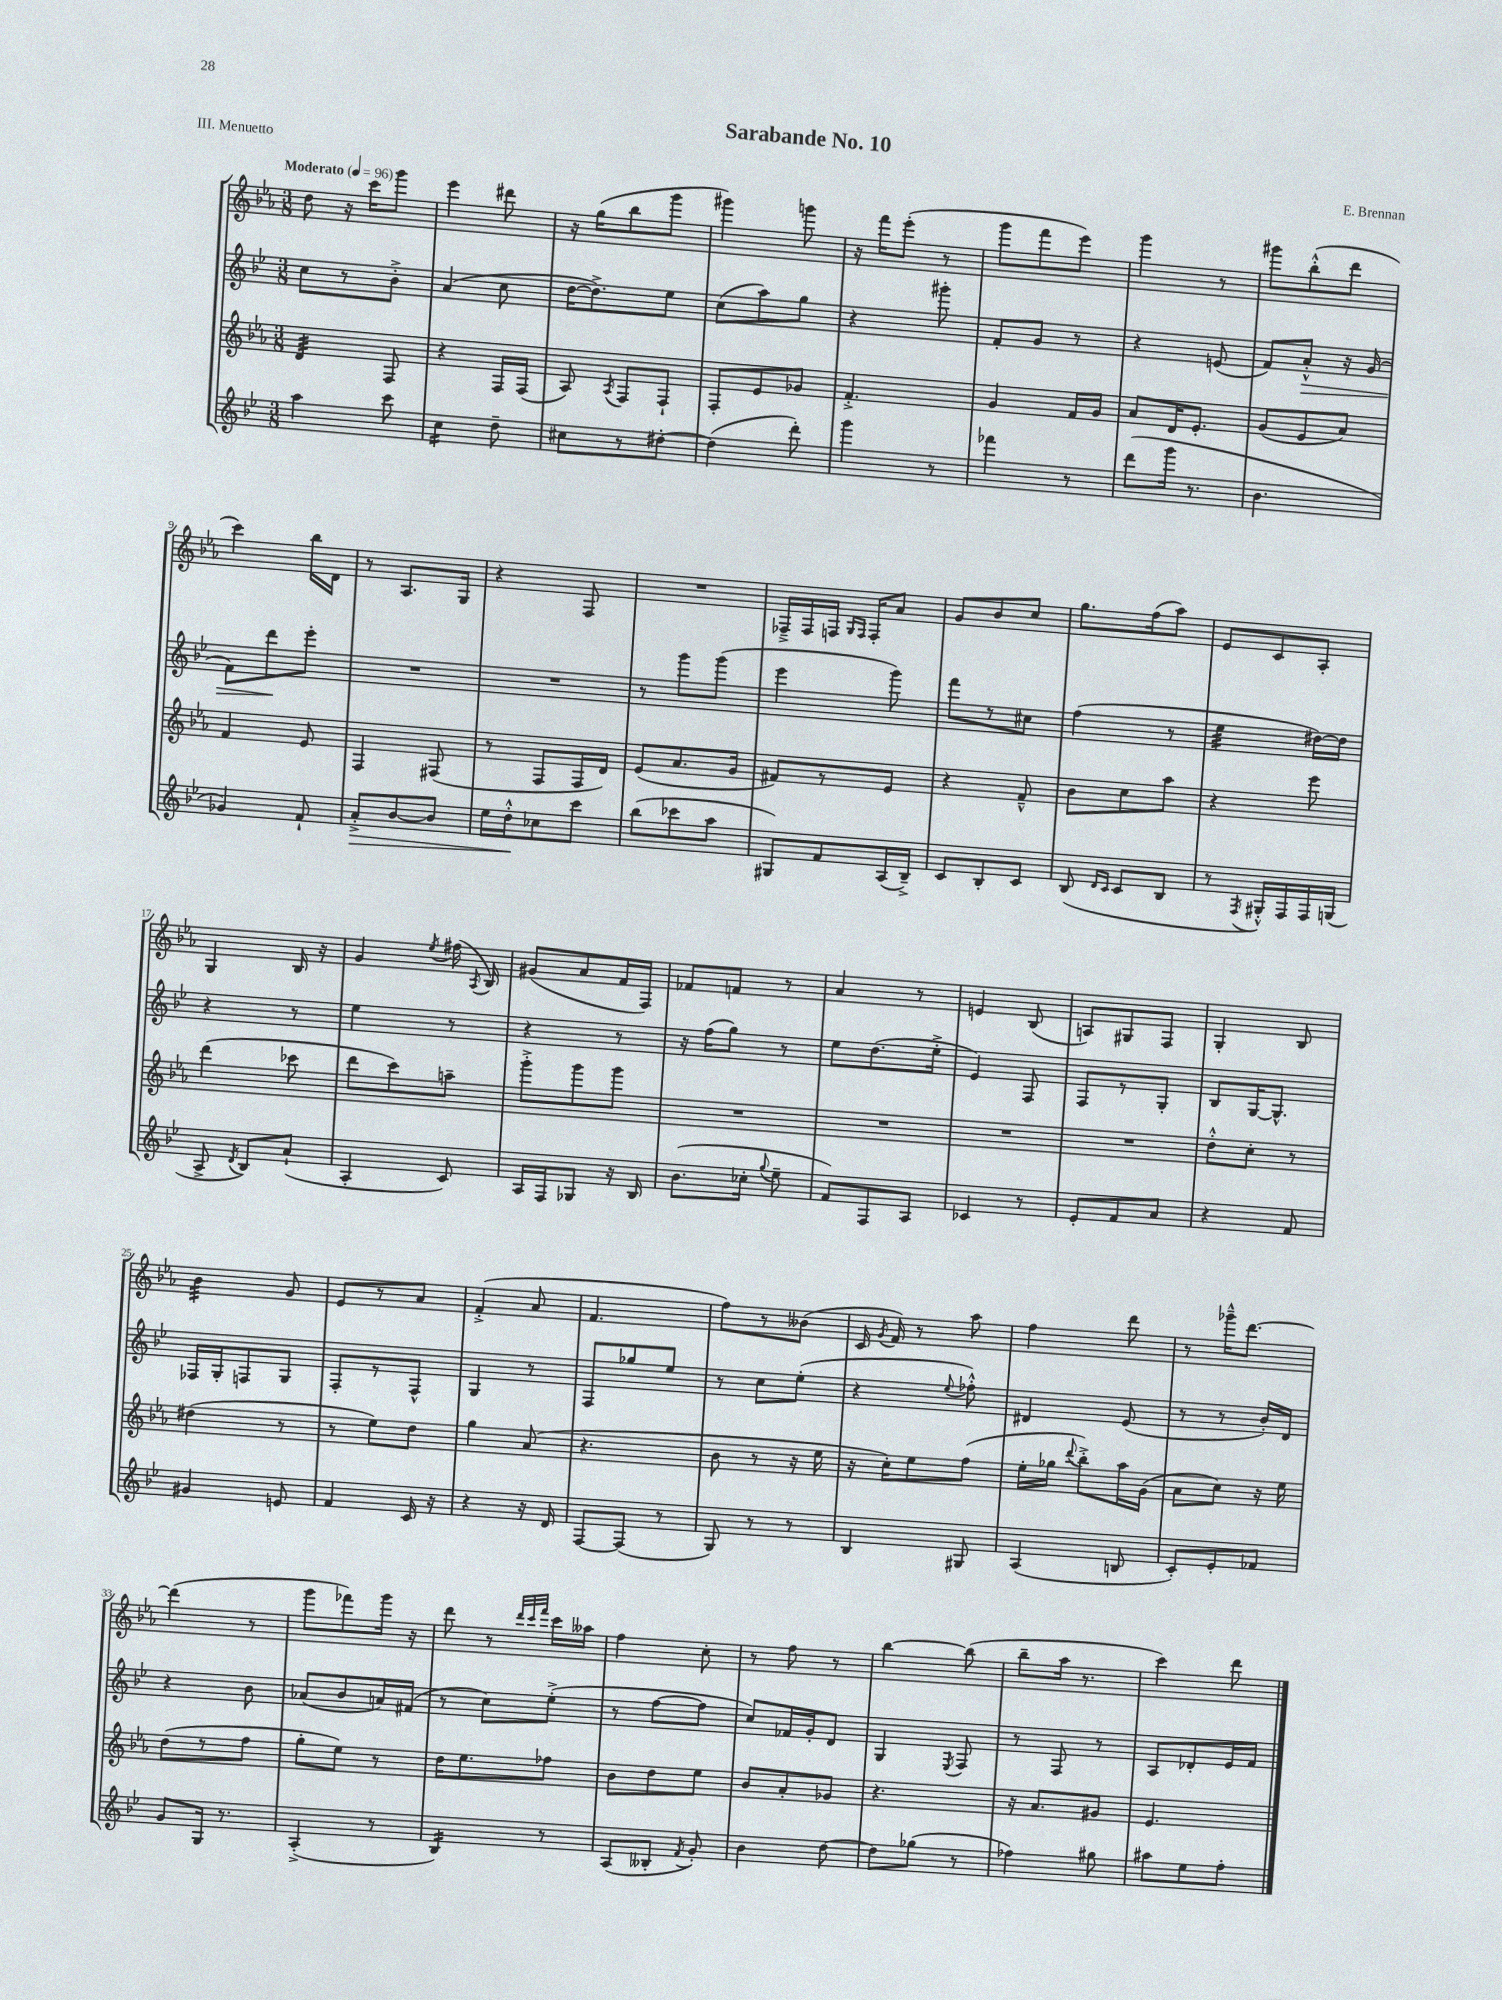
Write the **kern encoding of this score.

**kern	**kern	**kern	**kern
*staff4	*staff3	*staff2	*staff1
*clefG2	*clefG2	*clefG2	*clefG2
*k[b-e-]	*k[b-e-a-]	*k[b-e-]	*k[b-e-a-]
*M3/8	*M3/8	*M3/8	*M3/8
*MM96	*MM96	*MM96	*MM96
4aa\	4d/	8cc\L	8dd\
.	.	8r	16r
.	.	.	16ccc\LK
8ccc\	8F/	8b-'^\J	8ggg\J
=	=	=	=
4cc\	4r	(4a/	4eee-\
8dd~\	16F/LL	8cc\	8ddd#\
.	(16F/JJ	.	.
=	=	=	=
8cc#\L	8A-/)	[16dd\LK	16r
.	.	8.dd^\])	(16gg\LK
.	8qA-/	.	.
8r	8F/L	.	8bb-\
[8dd#'\J	8F`/J	8ee-\J	8ggg\J
=	=	=	=
(4dd#\]	8F'/L	(8cc\L	4ggg#\)
.	8e-/	8aa\)	.
8ddd'\)	8g-/J	8gg\J	8ggg\
=	=	=	=
4ggg\	4.f'^/	4r	16r
.	.	.	16fff\LK
.	.	.	(8eee-'\J
8r	.	8ggg#'\	8r
=	=	=	=
4fff-\	4g/	8f'/L	8ggg\L
.	.	8g/J	8fff\
8r	16f/LL	8r	8eee-\J)
.	16g/JJ	.	.
=	=	=	=
(8ddd\L	8a-/L	4r	4ggg\
16ggg\Jk	16d/K	.	.
8.r	8.e-'/J	.	.
.	.	(8e/	8r
=	=	=	=
4.b-\	(8g/L	8f/L)	8ggg#\L
.	8e-/	8a'^^/J	(8bb-'^^\
.	8a-/J)	16r	8ddd\J
.	.	(16g/	.
=	=	=	=
4g-/)	4f/	8f\L)	4ccc\)
.	.	8ddd\	.
8f`/	8e-/	8eee-'\J	16bb-\LL
.	.	.	16d\JJ
=	=	=	=
8a'^/L	4F/	4.r	8r
[8b-/	.	.	8.A-/L
8b-/]J	(8F#/	.	.
.	.	.	16G/Jk
=	=	=	=
16ee-\LL	8r	4.r	4r
16dd'^^\J	.	.	.
8cc-\	8F/L	.	.
8ccc\J	16F/L	.	8F/
.	16d/JJ)	.	.
=	=	=	=
(8bb-\L	(8e-/L	8r	4.r
8ccc-\	8.a-/	8ggg\L	.
8aa\J	.	(8ggg\J	.
.	16g/Jk	.	.
=	=	=	=
8G#/L)	8f#/L)	4eee-\	16F-~^/LL
.	.	.	16F-/
8f/	8r	.	16F/JJ
.	.	.	16qqG/LL
.	.	.	16qqF/JJ
.	.	.	16F'/LK
(16A/L	8e-/J	8ggg\)	8a-/J
16B-~^/JJ)	.	.	.
=	=	=	=
8c/L	4r	8fff\L	8g/L
8B-'/	.	8r	8b-/
8c/J	8f~^^/	8cc#\J	8cc/J
=	=	=	=
(8B-/	8b-\L	(4ff\	8.gg\L
16qqd/LL	.	.	.
16qqc/JJ	.	.	.
8c/L	8cc\	.	.
.	.	.	(16ff\k
8B-/J	8aa-\J	8r	8aa-\J)
=	=	=	=
8r	4r	4ee-\	8e-/L
8qF/	.	.	.
16G#'^^/LL)	.	.	8c/
16F/	.	.	.
16F/	8eee-\	[16dd#\LL)	8A-'/J
(16G/JJ	.	16dd#\]JJ	.
=	=	=	=
8A^/	(4ddd\	4r	4G/
8qd/	.	.	.
8B-/L)	.	.	.
(8a`/J	8ccc-\	8r	16B-/
.	.	.	16r
=	=	=	=
4A'/	8ddd\L	4ee-\	4g/
.	8ccc\)	.	.
.	.	.	8qee-/
8c/)	8aa~\J	8r	(16ff#\
.	.	.	8qA-/
.	.	.	16B-/)
=	=	=	=
16A/LL	8ggg'^\L	4r	(8g#/L
16F/J	.	.	.
8G-/J	8ggg\	.	8a-/
16r	8ggg\J	8r	16f/L
16B-/	.	.	16F/JJ)
=	=	=	=
(8.b-\L	4.r	16r	8f-/L
.	.	(16ff\LK	.
.	.	8gg\J)	8f/J
16cc-'\Jk	.	.	.
8qqgg/	.	.	.
8ee-~\	.	8r	8r
=	=	=	=
8f/L)	4.r	8ee-\L	4a-/
8F/	.	(8.dd\	.
8A/J	.	.	8r
.	.	16ee-'^\Jk	.
=	=	=	=
4c-/	4.r	4e-/)	4e/
8r	.	8F/	(8B-/
=	=	=	=
8e-'/L	4.r	8F/L	8A/L)
8f/	.	8r	8G#/
8a/J	.	8G'/J	8F/J
=	=	=	=
4r	8dd'^^\L	8B-/L	4G'/
.	8cc'\J	[16G/K	.
.	.	8.G^^/]J	.
8f/	8r	.	8B-/
=	=	=	=
4g#/	(4dd#\	16F-/LL	4b-\
.	.	16G'/J	.
.	.	8F/	.
8e/	8r	8G/J	8g/
=	=	=	=
4f/	8r	8F'/L	8e-/L
.	8ee-\L)	8r	8r
16c/	8dd\J	8F^^/J	8a-/J
16r	.	.	.
=	=	=	=
4r	4gg\	4G/	(4f'^/
16r	(8a-/	8r	8a-/
16d/	.	.	.
=	=	=	=
[8F/L	4.r	8F/L	4.f/
(8F/]J	.	8gg-/	.
8r	.	8ee-/J	.
=	=	=	=
8G/)	8b-\	8r	8ff\L)
8r	8r	8cc\L	8r
8r	16r	(8ee-'\J	(8b--\J
.	16ee-\	.	.
=	=	=	=
4B-/	16r	4r	16c/
.	.	.	8qg/
.	16cc'\LK)	.	16f/)
.	8ee-\	.	8r
.	.	8qqee-/	.
8G#/	(8ff\J	8ff-'^^\)	8aa-\
=	=	=	=
(4A/	16ee-'\LL	4d#/	4ff\
.	16gg-\JJ	.	.
.	8qqddd/	.	.
.	8bb-'^\L)	.	.
8B/	16aa-\L	(8e-/	8ddd\
.	(16g\JJ	.	.
=	=	=	=
8c'/L)	8a-\L	8r	8r
8e-'/	8cc\J)	8r	16ggg-~^^\LK
.	.	.	[8.ddd\J
8f-/J	16r	16b-'/LL)	.
.	16ee-\	16d/JJ	.
=	=	=	=
8g/L	(8dd\L	4r	(4ddd\]
16G/Jk	8r	.	.
8.r	.	.	.
.	8ff\J	8b-\	8r
=	=	=	=
(4A'^/	8gg'\L	(8a-/L	8ggg\L
.	8ee-\J)	8b-/	8fff-\)
8r	8r	16a/L)	16ggg\Jk
.	.	(16f#/JJ	16r
=	=	=	=
4B-/)	16dd\LK	8r	8ddd\
.	8.ee-\	.	.
.	.	8cc\L)	8r
.	.	.	32qqddd/LLL
.	.	.	32qqccc/
.	.	.	32qqfff/JJJ
8r	8ff-\J	(8ee-'^\J	16ccc\LL
.	.	.	16aa--\JJ
=	=	=	=
(8A/L	8b-\L	8r	4ff\
8B--'/J	8dd\	[8ff\L	.
8qf/	.	.	.
8g'/)	8ee-\J	8ff\]J	8cc'\
=	=	=	=
4b-\	8b-/L	8cc/L)	8r
.	8a-'/	16f-/L	8ff\
.	.	16g'/J	.
[8dd\	8g-/J	8d/J	8r
=	=	=	=
8dd\]L	4.r	4G/	[4bb-\
(8gg-\J	.	.	.
.	.	8qE-/	.
8r	.	8F/	(8bb-\]
=	=	=	=
4ff-\)	16r	8r	8bb-~\L
.	8.a-/L	.	.
.	.	8F/	16aa-\Jk
.	.	.	8.r
8gg#\	8g#/J	8r	.
=	=	=	=
8aa#\L	4.e-/	8A/L	4ccc\)
8ee-\	.	8d-'/	.
8ff'\J	.	16e-/L	8ddd\
.	.	16f/JJ	.
==	==	==	==
*-	*-	*-	*-
